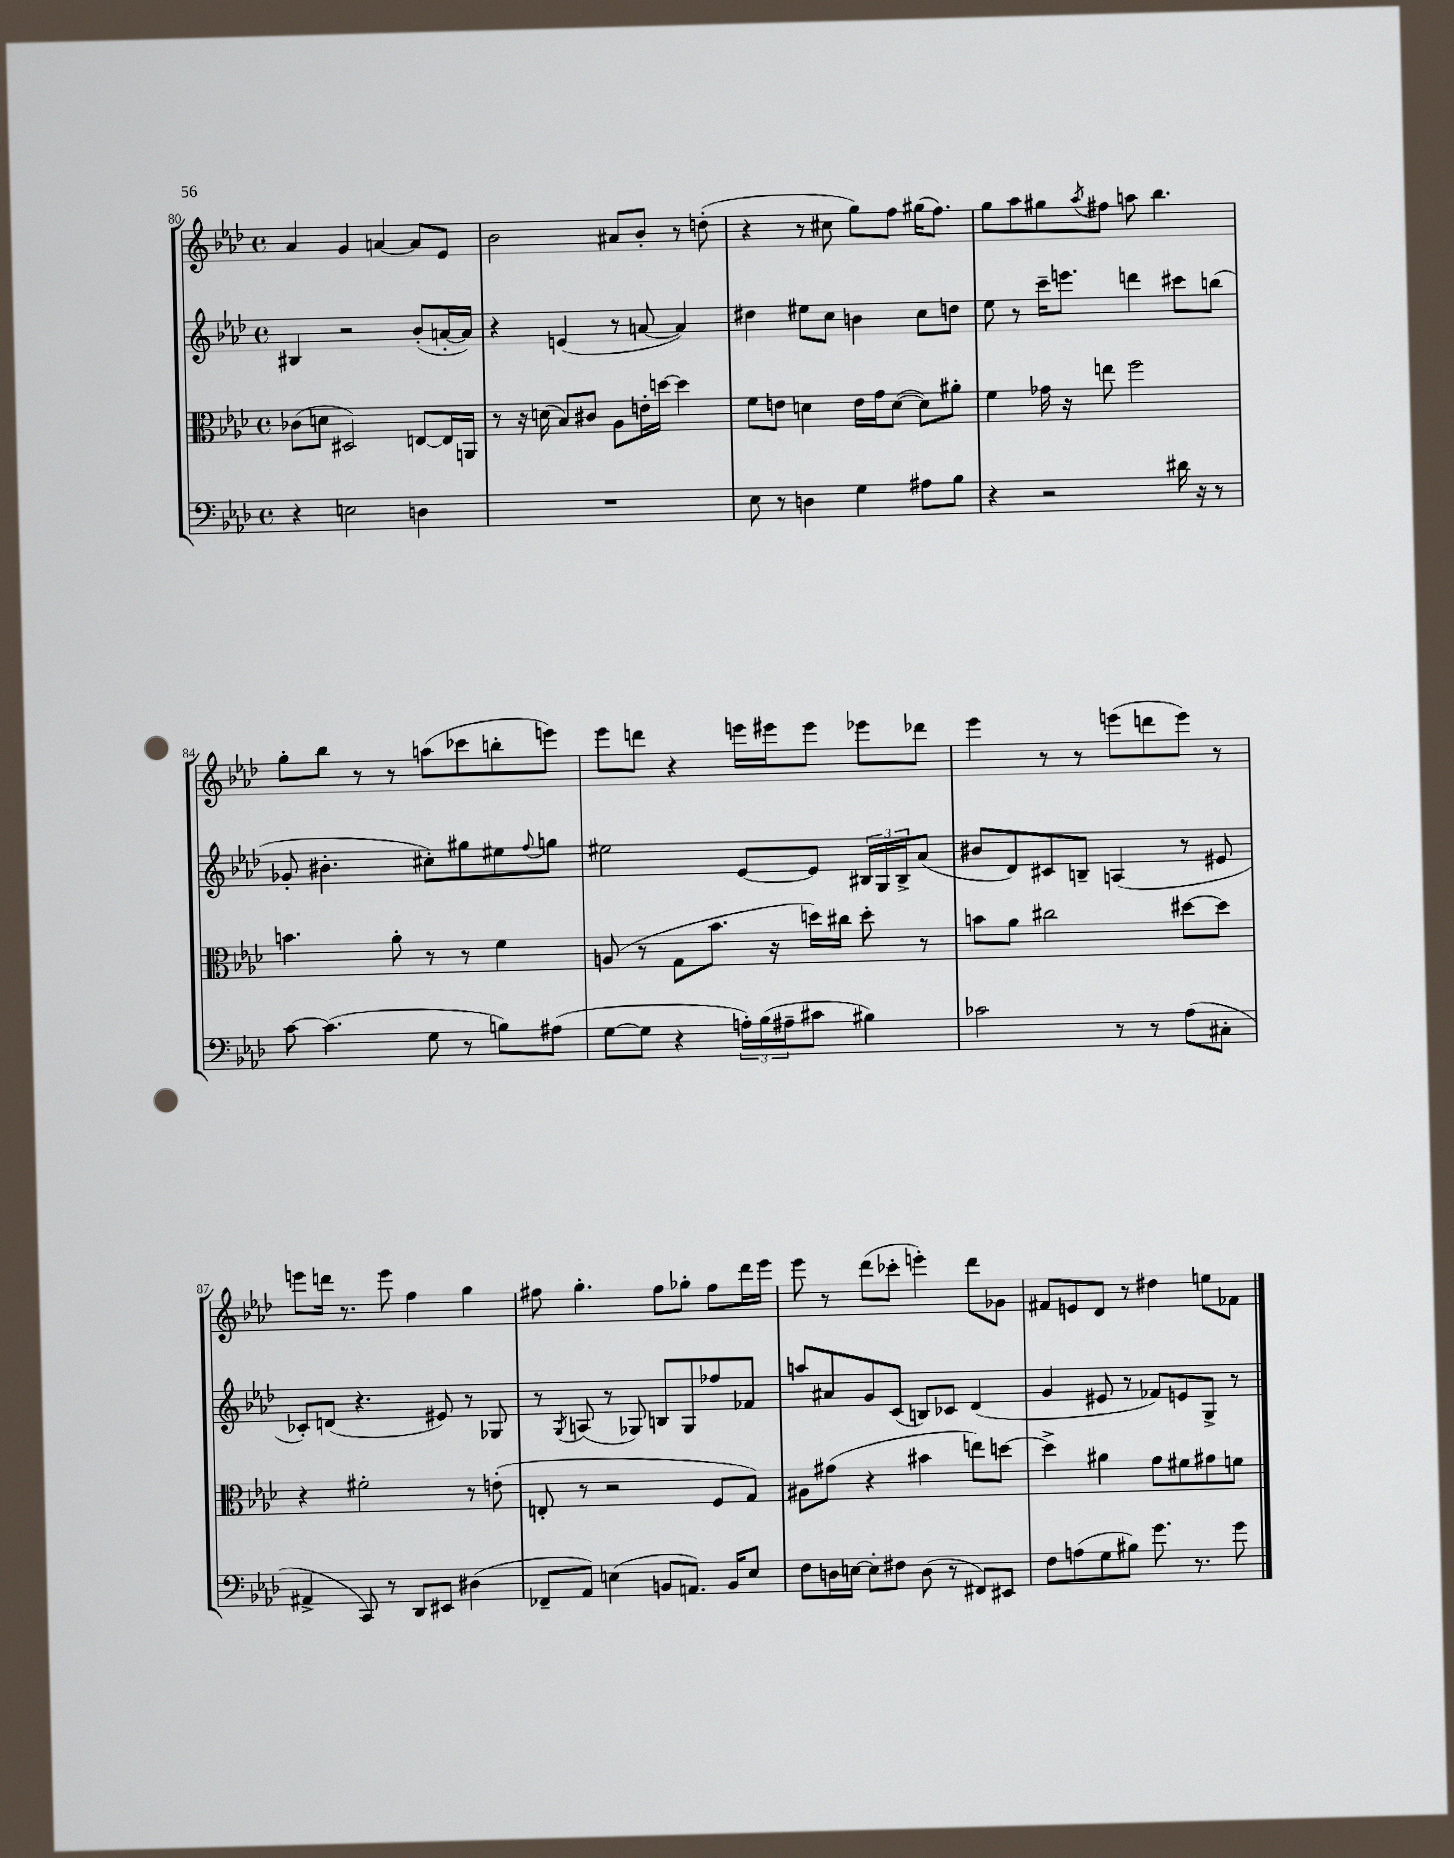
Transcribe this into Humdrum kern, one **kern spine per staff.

**kern	**kern	**kern	**kern
*staff4	*staff3	*staff2	*staff1
*clefF4	*clefC3	*clefG2	*clefG2
*k[b-e-a-d-]	*k[b-e-a-d-]	*k[b-e-a-d-]	*k[b-e-a-d-]
*M4/4	*M4/4	*M4/4	*M4/4
*met(c)	*met(c)	*met(c)	*met(c)
4r	(8c-\L	4B#/	4a-/
.	8d\J	.	.
2E\	2D#/)	2r	4g/
.	.	.	[4a/
4D\	[8E/L	(8b-'/L	8a/]L
.	16E/]L	[16a'/L	8e-/J
.	16AA/JJ	16a/]JJ)	.
=	=	=	=
1r	8r	4r	2b-\
.	16r	.	.
.	(16d\	.	.
.	8B-/L)	(4e/	.
.	8c#/J	.	.
.	8A-\L	8r	8a#/L
.	16e'\L	[8a/	8b-'/J
.	[16dd\JJ	.	.
.	4dd\]	4a/])	8r
.	.	.	(8dd'\
=	=	=	=
8E-\	8f\L	4dd#\	4r
8r	8e\J	.	.
4D\	4d\	8ee#\L	8r
.	.	8cc\J	8cc#\
4G\	16e\LL	4b\	8gg\L)
.	16g\J	.	.
.	([8d\J	.	8ff\J
8A#\L	8d\]L)	8cc\L	(16gg#\LK
.	.	.	8.ff\J)
8B-\J	8a#'\J	8dd\J	.
=	=	=	=
4r	4f\	8ee-\	8gg\L
.	.	8r	8aa-\
2r	16g-\	16ccc~\LK	8gg#\
.	16r	8.eee\J	.
.	.	.	8qaa-/
.	8ee\	.	8ff#\J
.	2ff\	4ddd\	8aa\
.	.	.	4.bb-\
16d#\	.	8ccc#\L	.
16r	.	.	.
8r	.	(8bb\J	.
=	=	=	=
[8c\	4.b\	8g-'/	8gg'\L
(4.c\]	.	4.b#'\	8bb-\J
.	.	.	8r
.	8a-'\	.	8r
8G\	8r	8cc#'\L)	(8aa\L
8r	8r	8gg#\	8ccc-\
8B\L)	4f\	8ee#\	8bb'\
.	.	8qqff/	.
(8A#\J	.	8gg\J	8eee\J)
=	=	=	=
[8G\L	(8A/	2ee#\	8eee-\L
8G\]J	8r	.	8ddd\J
4r	8G\L	.	4r
.	8.b-\J	.	.
24A'\LL)	.	[8e-/L	16eee\LL
(24B-\	.	.	.
.	16r	.	16eee#\J
24A#~\J	.	.	.
8c#\J	16dd\LL)	8e-/]J	8eee#\J
.	16cc#\JJ	.	.
4B#\)	8dd'\	24B#/LL	8eee-\L
.	.	24G/	.
.	.	24B#^/J	.
.	8r	(8a-/J	8ddd-\J
=	=	=	=
2c-\	8b\L	8b#/L	4eee-\
.	8a-\J	8d-/)	.
.	2cc#\	8c#/	8r
.	.	8B~/J	8r
8r	.	(4A/	(8eee\L
8r	.	.	8ddd\
(8A-\L	[8dd#\L	8r	8eee\J)
8C#'\J	8dd#\]J	8e#/	8r
=	=	=	=
4AA#^/	4r	8c-'/L)	8eee\L
.	.	(8d/J	16ddd\Jk
.	.	.	8.r
8CC/)	2f#'\	4.r	.
8r	.	.	8eee\
8DD-/L	.	.	4ff\
8EE#/J	.	8e#/)	.
(4D#\	8r	8r	4gg\
.	(8e'\	8G-/	.
=	=	=	=
8FF-~/L	8E'/	8r	8ff#\
.	.	8qG/	.
8AA-/J)	8r	(8A/	4.gg'\
(4E\	2r	8r	.
.	.	8G-/)	.
8BB/L	.	8B/L	8ff#\L
8.AA/J)	.	8G-/	8gg-'\J
.	8F/L	8ff-/	8ff#\L
16BB/LK	.	.	.
8E/J	8G/J)	8f-/J	16ddd-\L
.	.	.	16eee-\JJ
=	=	=	=
8F\L	8A#\L	8aa/L	8eee-\
16D\L	(8g#\J	8a#/	8r
[16E\JJ	.	.	.
8E'\]L	4r	8g/	(8ddd-\L
8F#\J	.	(8c/J	8ccc-'\J
(8D\	4b#\	8B/L)	4eee'\)
8r	.	8c-/J	.
8FF#/L)	8ee\L)	(4d-/	8ddd-\L
8EE#/J	[8dd\J	.	8g-\J
=	=	=	=
8F\L	4dd^\]	4g/	8f#/L
(8A\	.	.	8e/
8G\	4a#\	8e#/	8d-/J
8B#\J)	.	8r	8r
8.g\	8g\L	8f-/L)	4dd#\
.	8f#\	8e/	.
8.r	.	.	.
.	8g#\	8G^/J	8ee\L
8g\	8f\J	8r	8f-\J
==	==	==	==
*-	*-	*-	*-
